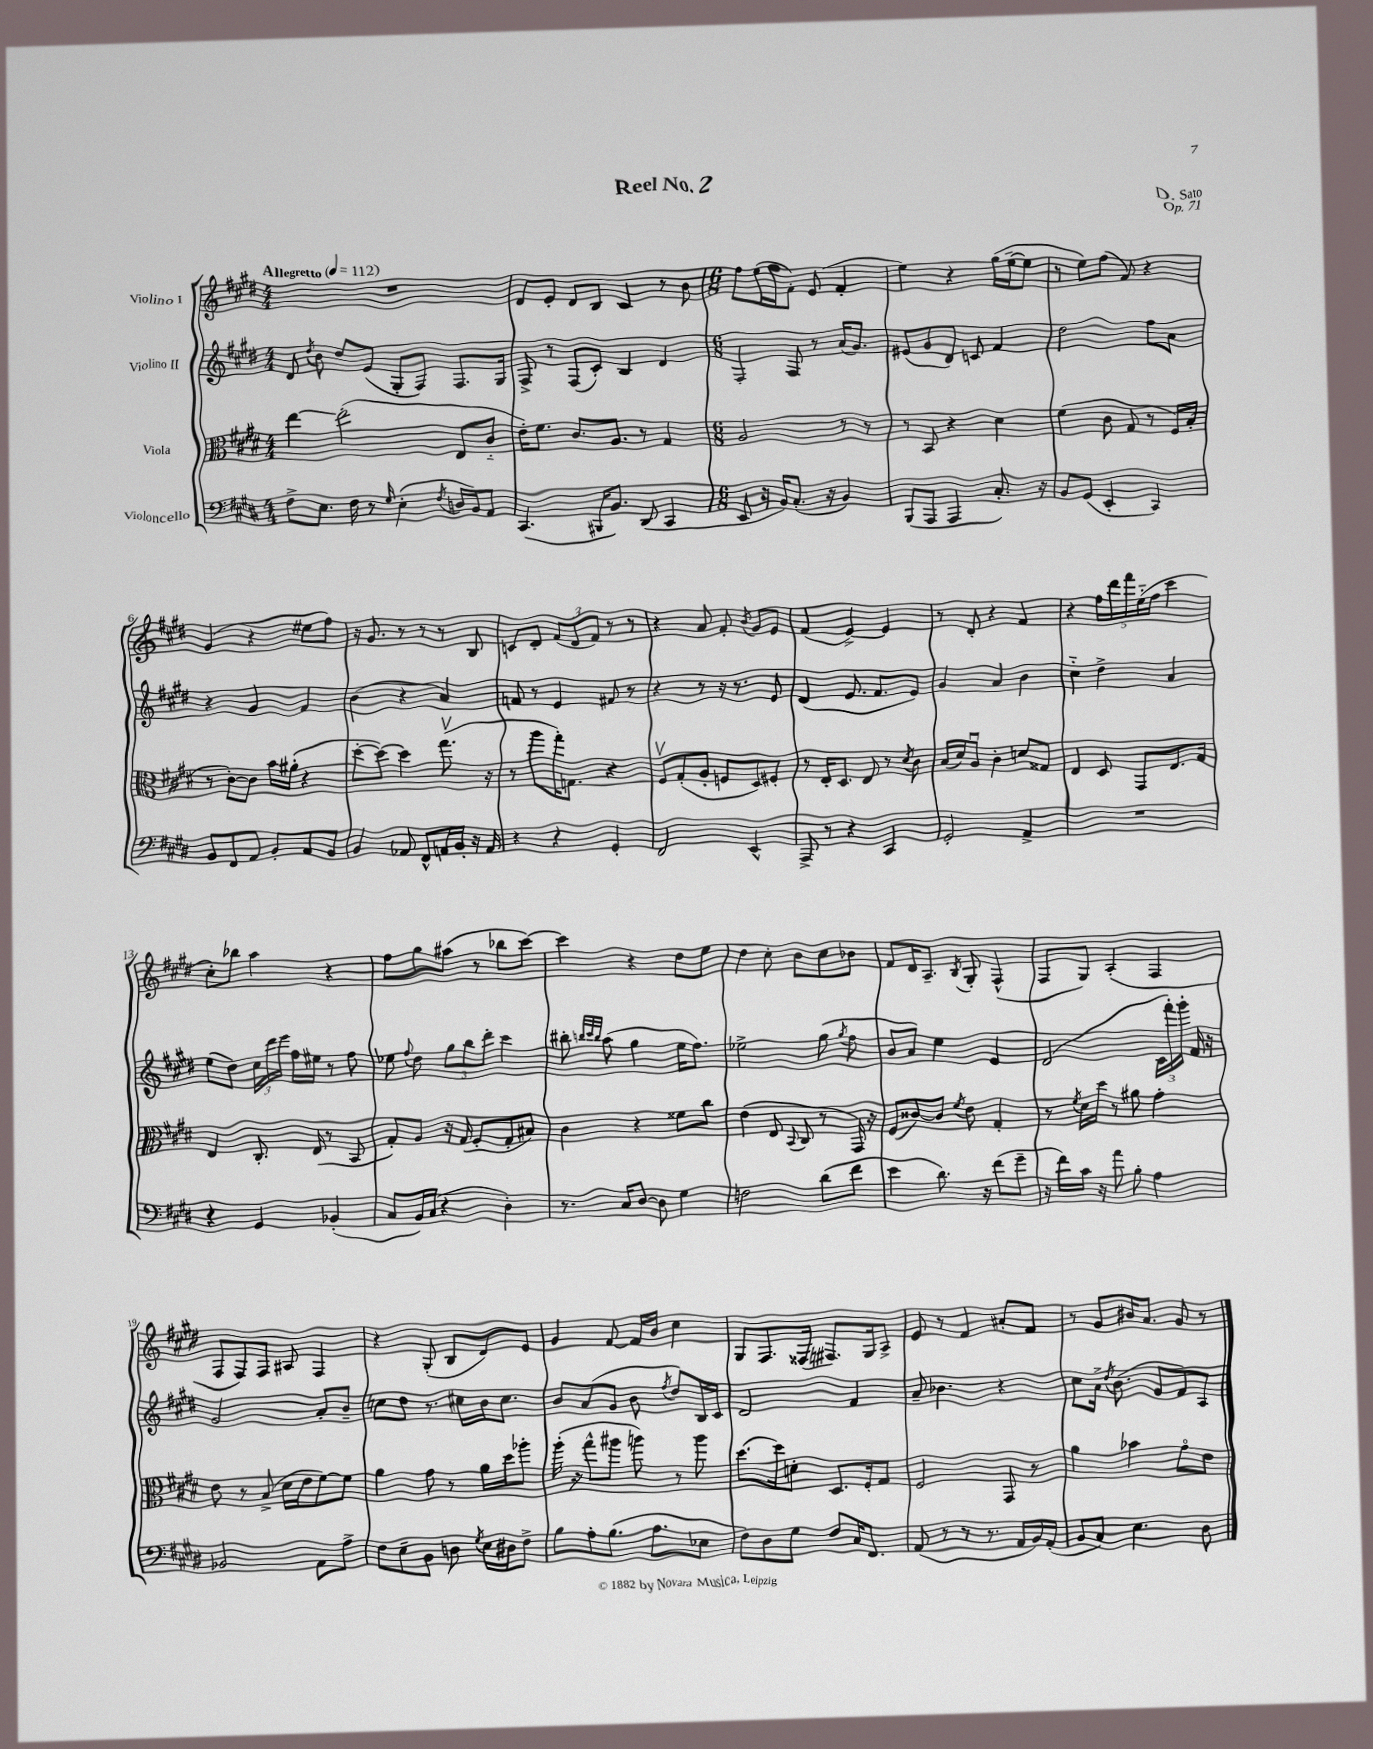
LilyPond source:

\header { title = "Reel No. 2" composer = "D. Sato" opus = "Op. 71" }
<<
\new StaffGroup <<
\new Staff = "s0" \with { instrumentName = "Violino I" } {
    \clef treble \key e \major \numericTimeSignature \time 4/4 \tempo "Allegretto" 4 = 112
    \autoBeamOff R1 |
    dis'8[ e'8]-. dis'8[ b8] cis'4 r8 b'8 |
    \numericTimeSignature \time 6/8 fis''8[ e''16( fis''16 fis'8]-.) e'8( fis'4-. |
    e''4) r4 gis''16[( e''16~-- e''8] |
    r8 e''8[) fis''8]( fis'8) r4 |
    gis'4( r4 eis''8[ fis''8]) |
    r16 gis'8. r8 r8 r8 b8 |
    c'8[ dis'8]-. \tuplet 3/2 { fis'8[( dis'8 fis'8]) } r8 r8 |
    r4 a'8 fis'8-. \acciaccatura { b'8 } gis'8[ e'8] |
    fis'4( e'4~->) e'4 |
    r8 dis'8-. r4 fis'4 |
    r4 \tuplet 5/4 { fis''16[ dis'''16 fis'''16 e''16-_( fis''16] } cis'''4 |
    cis''8[-.) bes''8] a''4 r4 |
    fis''8[ gis''8 ais''8]( r8 bes''8[ cis'''8]~) |
    cis'''4 r4 dis''8[ e''8] |
    dis''4 cis''8-. b'8[ cis''8 bes'8] |
    fis'8[ dis'16 a8.]-- \acciaccatura { b8 } gis8-. fis4-^( |
    fis8[ gis8]) a4-.( fis4 |
    fis8[ fis8) fis8] ais8 fis4 |
    r4 gis8-.( b8[ dis'8) e'8] |
    gis'4 fis'8~ fis'16[ b'16] cis''4 |
    gis8[ fis8. fisis16]( fis8.[) gis16 a8]-> |
    e'8 r8 fis'4 ais'8[-. fis'8] |
    r8 gis'8[ bis'16 a'8.] gis'8 r8 \bar "|." |
}
\new Staff = "s1" \with { instrumentName = "Violino II" } {
    \clef treble \key e \major \numericTimeSignature \time 4/4
    \autoBeamOff dis'8 \acciaccatura { dis''8 } b'8 dis''8[ e'8]( gis8[-. fis8]) fis8.[ gis16] |
    fis8-> r8 fis8[( cis'8]-.) b4 dis'4 |
    \numericTimeSignature \time 6/8 fis4-. fis8 r8 a'16[( gis'8.]) |
    eis'8[( gis'8 dis'8]) c'8 fis'4 |
    dis''2 fis''8[ a'8] |
    r4 gis'4 fis'4 |
    b'4( r4 a'4) |
    f'8 r8 e'4 fis'8 r8 |
    r4 r8 r16 r8. e'8 |
    dis'4( e'8. fis'8.[ e'8]) |
    gis'4 a'4 b'4 |
    cis''4-_ dis''4-> a'4 |
    e''8[( dis''8]) \tuplet 3/2 { cis''16[ dis'''16 e'''16] } fis''16[ eis''16] r8 fis''8 |
    ees''8 \appoggiatura { fis''8 } dis''8 \tuplet 3/2 { gis''8[ b''8 dis'''8]-. } cis'''4 |
    bis''8-. \grace { b''32[ cis'''32 b''32] } a''8( gis''4 e''16[ fis''8.]) |
    ees''2-> gis''8( \acciaccatura { gis''8 } fis''8 |
    b'8[ a'8]) e''4 e'4 |
    dis'2( \tuplet 3/2 { cis'16[ fis'''16-.) gis'''16]-. } fis'16 r16 |
    gis'2 a'8[-. b'8]-- |
    c''8[ dis''8] r8. cis''16[ b'16 cis''8.] |
    b'8[ a'8( gis'8] b'8 \acciaccatura { fis''8 } dis''8[) b16 cis'16] |
    dis'2 fis'4 |
    a'8-- bes'4. r4 |
    cis''8[ a'16]-> \acciaccatura { dis''8 } b'8.( gis'8[ fis'8) a8] \bar "|." |
}
\new Staff = "s2" \with { instrumentName = "Viola" } {
    \clef alto \key e \major \numericTimeSignature \time 4/4
    \autoBeamOff e''4~ e''2-.( e8[ cis'8]-_ |
    e'16[-.) fis'8.] cis'8.[ a8.] r8 gis4 |
    \numericTimeSignature \time 6/8 a2 r8 r8 |
    r8 b,8 r4 dis'4 |
    fis'4( cis'8 gis8 r8 fis16[) b16]-.( |
    r8 cis'8[~-.) cis'8] b'16[ ais'16]-.( r4 |
    dis''8[~-. dis''8]~) dis''4 gis''8.\upbow( r16 |
    r8 a''8[ gis''16-.) g8.] r4 |
    fis8[\upbow gis8-.( a8]-. f8[ dis8) fis8]-. |
    r8 e16[-. dis8.] e8 r8 \acciaccatura { dis'8 } cis'8 |
    b16[( dis'16) a8]\downbow cis'4-. d'8[ gisis8] |
    e4 dis8 gis,8[ e8. gis16] |
    e4 cis8.-. e16( r8 b,8 |
    gis8[-.) a8] r16 gis16( fis8[-. gis8-. bis8]) |
    cis'4 r4 fisis'8[ cis''8] |
    e'4( e8 \appoggiatura { b,8 } cis8 r8 gis,16) r16 |
    fis8[( cisis'8~) cisis'8] \acciaccatura { fis'8 } e'8 gis4-. |
    r8 \acciaccatura { fis'8 } dis'16[ dis''16] r8 ais'8 gis'4-. |
    e'8 r8 b8->( dis'16[ e'16 fis'8~) fis'8] |
    a'4 gis'8 r8 a'16[ dis''16 aes''8]-. |
    a''16-.( r16 gis''8[-^ ais''8] a''8) r8 a''8 |
    dis''8.[~ dis''16 d'8]-. dis8.[ fis16-. gis8] |
    fis2 gis,8 r8 |
    a'4 bes'4 gis'8[\flageolet e'8] \bar "|." |
}
\new Staff = "s3" \with { instrumentName = "Violoncello" } {
    \clef bass \key e \major \numericTimeSignature \time 4/4
    \autoBeamOff fis8[-> e8.] fis16 r8 \grace { gis16 } e4-.( \acciaccatura { fis8 } d16[ b,16) a,8] |
    cis,4.( bis,,16[ b,8.]) dis,8( cis,4 |
    \numericTimeSignature \time 6/8 e,8 r16 b,16[) cis8.]-.( r16 b,4) |
    b,,8[( a,,8] a,,4 cis8.-.) r16 |
    b,8[ gis,8]( e,4-. cis,4) |
    b,8[ fis,8 a,8] b,8[-. a,8 b,8] |
    b,4 aes,8 fis,8[-^ a,16 b,16]-. r16 a,16 |
    r4 r4 gis,4-. |
    fis,2 e,4-^ |
    a,,8-> r8 r4 cis,4 |
    gis,2-. a,4-> |
    R2. |
    r4 gis,4 bes,4-.( |
    cis8[ b,16) cis16]( r4 dis4-.) |
    r8. cis16[ dis8]~ dis8 gis4 |
    f2 dis'8[( fis'8] |
    e'4 dis'8.) r16 fis'8[( gis'8]-- |
    r16 fis'16[) cis'16] r16 a'8 b8-. a4 |
    bes,2 a,8[ a8]-> |
    fis8[ e8-- b,8] d8 \acciaccatura { gis8 } e16[ dis16 fis8]-> |
    b8[ a8-. b8.]( a8.[ ees8] |
    fis8[) dis8 gis8] fis8[ cis16 fis,8.] |
    a,8( r8 r8 r8. a,16[ b,16) a,16]-.( |
    b,8[ cis8]) e4. dis8 \bar "|." |
}
>>
>>
